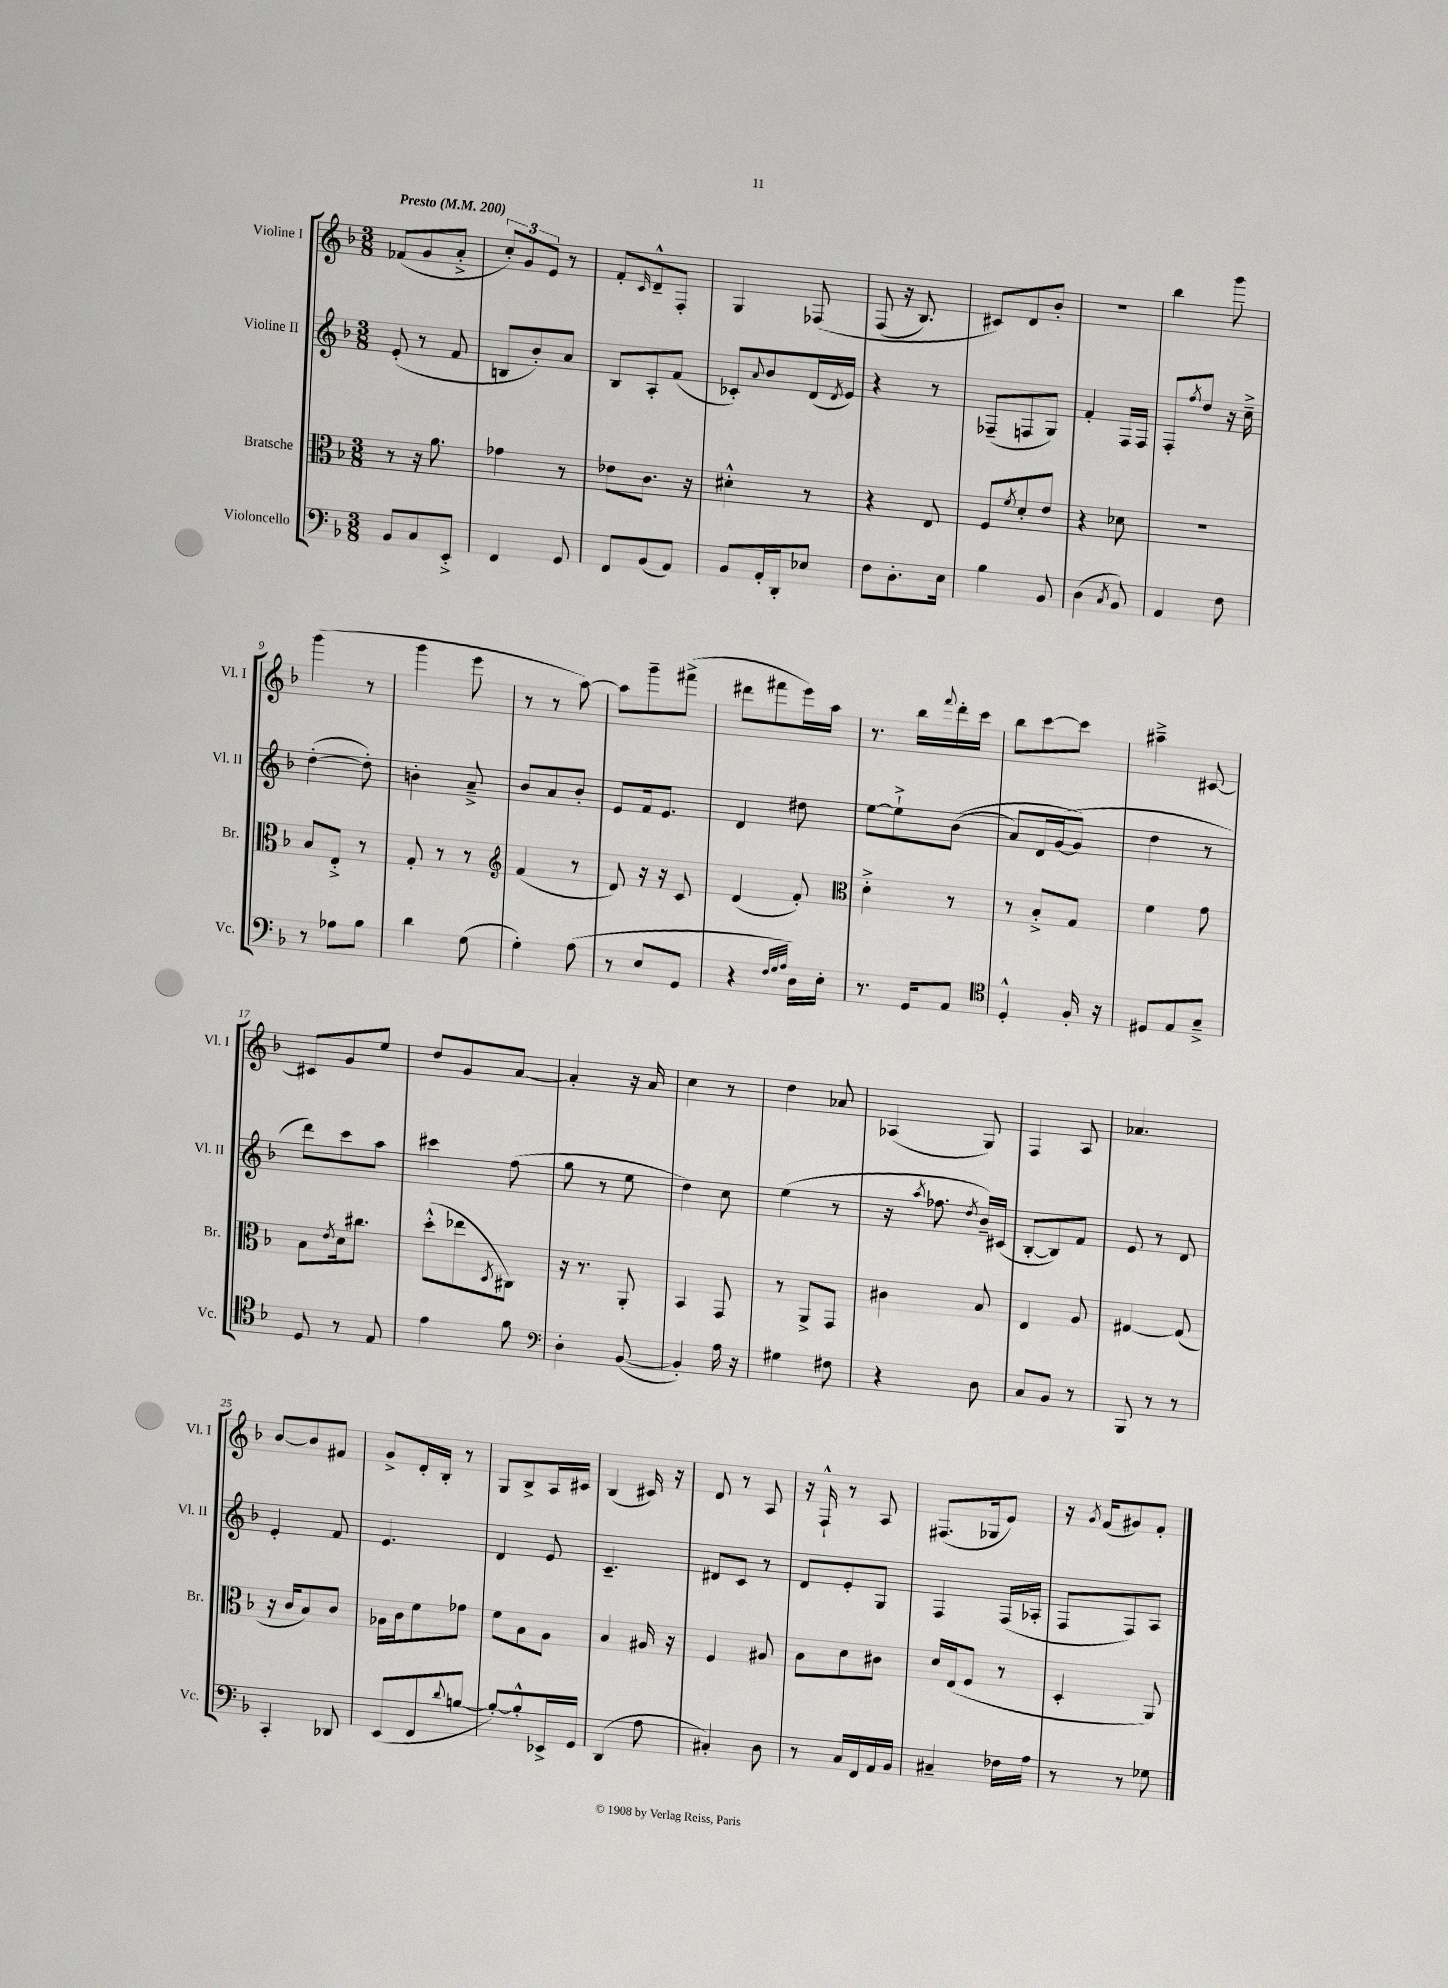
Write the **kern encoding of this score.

**kern	**kern	**kern	**kern
*part4	*part3	*part2	*part1
*staff4	*staff3	*staff2	*staff1
*I"Violoncello	*I"Bratsche	*I"Violine II	*I"Violine I
*I'Vc.	*I'Br.	*I'Vl. II	*I'Vl. I
*clefF4	*clefC3	*clefG2	*clefG2
*k[b-]	*k[b-]	*k[b-]	*k[b-]
*M3/8	*M3/8	*M3/8	*M3/8
*MM200	*MM200	*MM200	*MM200
=1	=1	=1	=1
!	!	!	!LO:TX:a:B:t=Presto
8BB-/L	8r	(8e'/	(8f-X/L
8C/	16r	8r	8g/
.	8.a\	.	.
8EE'^/J	.	8f/	8a'^/J
=2	=2	=2	=2
4FF/	4g-X\	8Bn/L	12cc'/L)
.	.	.	12g/
.	.	8b-'/)	.
.	.	.	12e/J
8GG/	8r	8a/J	8r
=3	=3	=3	=3
8FF/L	8e-X\L	8B-/L	8f'/L
.	.	.	16qqc/
(8BB-/	8.c\J	8A'/	8d~^^/
8AA/J)	.	(8f/J	8F'/J
.	16r	.	.
=4	=4	=4	=4
8BB-/L	4d#X'^^\	8c-X'/L)	4G/
.	.	8qqa/	.
16AA'/L	.	8b-/	.
16DD'/J	.	.	.
8E-X/J	8r	(16d/L	(8F-X/
.	.	8qd/	.
.	.	16e/JJ)	.
=5	=5	=5	=5
8F\L	4r	4r	(8F/
8.D'\	.	.	16r
.	.	.	8.B-/)
.	8E/	8r	.
16E\Jk	.	.	.
=6	=6	=6	=6
4B-\	8F/L	(8F-X~/L	8c#X/L)
.	8qf/	.	.
.	8d'/	8Fn/	8d/
8BB-/	8e/J	8G/J)	8b-'/J
=7	=7	=7	=7
(4D\	4r	4f'/	4.r
8qC/	.	.	.
8BB-/)	8d-X\	16F/LL	.
.	.	16F/JJ	.
=8	=8	=8	=8
4AA/	4.r	8F'/L	4bb-\
.	.	8qff/	.
.	.	8dd/J	.
8F\	.	16r	8ggg\
.	.	16cc~^\	.
!!LO:LB:g=z
=9	=9	=9	=9
8r	8B-/L	([4dd'\	(4ggg\
8A-X\L	8E'^/J	.	.
8B-\J	8r	8dd'\])	8r
=10	=10	=10	=10
4d\	8G'/	4bn'\	4ggg\
.	8r	.	.
(8G\	8r	8a~^/	8eee\
=11	=11	=11	=11
*	*clefG2	*	*
4G'\)	(4f/	8b-/L	8r
.	.	8a/	8r
(8A\	8r	8b-'/J	[8aa\)
=12	=12	=12	=12
8r	8d/)	8e/L	8aa\L]
8E/L	16r	16f/k	8ggg~\
.	16r	8.e/J	.
8GG/J	8c/	.	(8fff#X^\J
=13	=13	=13	=13
4r	(4d/	4d/	8ddd#X\L
.	.	.	8fff#X\
32qqF/LLL	.	.	.
32qqG/	.	.	.
32qqA/JJJ	.	.	.
16D\LL)	8f'/)	8dd#X\	16eee\L)
16E'\JJ	.	.	16aa\JJ
=14	=14	=14	=14
*	*clefC3	*	*
8.r	4d'^\	[8ee\L	8.r
.	.	8ee`^\]	.
16GG/KL	.	.	16bb-\LL
.	.	.	8qqfff/
8AA/J	8r	((8b-\J	16ddd'\
.	.	.	16ccc\JJ
=15	=15	=15	=15
*clefC4	*	*	*
4D'^^/	8r	8a/L)	8bb-\L
.	8B-'^/L	16d/L	[8ccc\
.	.	([16g/J	.
16F'/	8G/J	8g/J])	8ccc\J]
16r	.	.	.
=16	=16	=16	=16
8D#X/L	4f\	4dd\	4aa#X~^\
8E/	.	.	.
8G~^/J	8g\	8r	[8c#X/
!!LO:LB:g=z
=17	=17	=17	=17
8D/	8B-\L	8ddd\L)	8c#X/L]
.	8qe/	.	.
8r	16d\k	8ccc\	8g/
.	8.cc#X\J	.	.
8E/	.	8aa\J	8ee/J
=18	=18	=18	=18
4e\	(8dd'^^\L	4ccc#X\	8dd/L
.	8ee-X\	.	8g/
.	8qD/	.	.
8f\	8C#X\J)	(8ff\	[8a/J
=19	=19	=19	=19
*clefF4	*	*	*
4D'\	16r	8gg\	4a'/]
.	8.r	.	.
.	.	8r	.
([8BB-/	8AA'/	8ee\	16r
.	.	.	16a/
=20	=20	=20	=20
4BB-'/])	4BB-/	4dd\)	4cc\
16A\	8GG/	8cc\	8r
16r	.	.	.
=21	=21	=21	=21
4G#X\	8r	(4ee\	4dd\
.	8AA^/L	.	.
8F#X\	8GG/J	8r	8a-X/
=22	=22	=22	=22
4r	4c#X\	16r	(4A-X/
.	.	8qaa/	.
.	.	8.ff-X\	.
.	.	8qdd/	.
8D\	8B-/	16b-~/LL)	8G/)
.	.	(16c#X/JJ	.
=23	=23	=23	=23
8C/L	4E/	[8B-'/L	4F/
8BB-/J	.	8B-/])	.
8r	8A/	8f/J	8A/
=24	=24	=24	=24
8BBB-/	[4G#X/	8e/	4.a-X/
8r	.	8r	.
8r	(8G#/]	8d/	.
!!LO:LB:g=z
=25	=25	=25	=25
4CC'/	16r	4e'/	[8b-/L
.	16c/KL	.	.
.	8B-/)	.	8b-/]
8DD-X/	8c/J	8f/	8f#X/J
=26	=26	=26	=26
(8EE/L	16A-X\LL	4.e/	8g^/L
.	16c\J	.	.
8FF/	8f\	.	16d'/L
.	.	.	16B-'/JJ
8qqd/	.	.	.
[8Bn/J	8g-X\J	.	8r
=27	=27	=27	=27
8B'/L_)	8f\L	4d/	8G/L
8B'^^/]	8B-\	.	8B-^/
16EE-X^/L	8A\J	8e/	16A/L
16GG/JJ	.	.	16c#X/JJ
=28	=28	=28	=28
(4DD/	4B-/	4.c~/	(4B-/
8A\	16A#X/	.	16c#X/)
.	16r	.	16r
=29	=29	=29	=29
4C#X'/)	4F/	8d#X/L	8d/
.	.	8c/J	8r
8D\	8A#X/	8r	8A/
=30	=30	=30	=30
8r	8B-\L	8d/L	16r
.	.	.	16F`^^/
16C/LL	8d\	8e'/	8r
16FF/	.	.	.
16AA/	8c#X\J	8G/J	8A/
16BB-/JJ	.	.	.
=31	=31	=31	=31
4C#X~/	16d/LL	4F/	(8.F#X/L
.	(16E/J	.	.
.	8F/J	.	.
.	.	.	16G-X/k
16F-X\LL	8r	(16F/LL	8e/J)
16A\JJ	.	16A-X'/JJ	.
=32	=32	=32	=32
8r	4D'/	8F/L	16r
.	.	.	8qg/
.	.	.	(16f/KL
8r	.	8F/)	8g#X/)
8G-X\	8AA/)	8A/J	8f'/J
==	==	==	==
*-	*-	*-	*-
